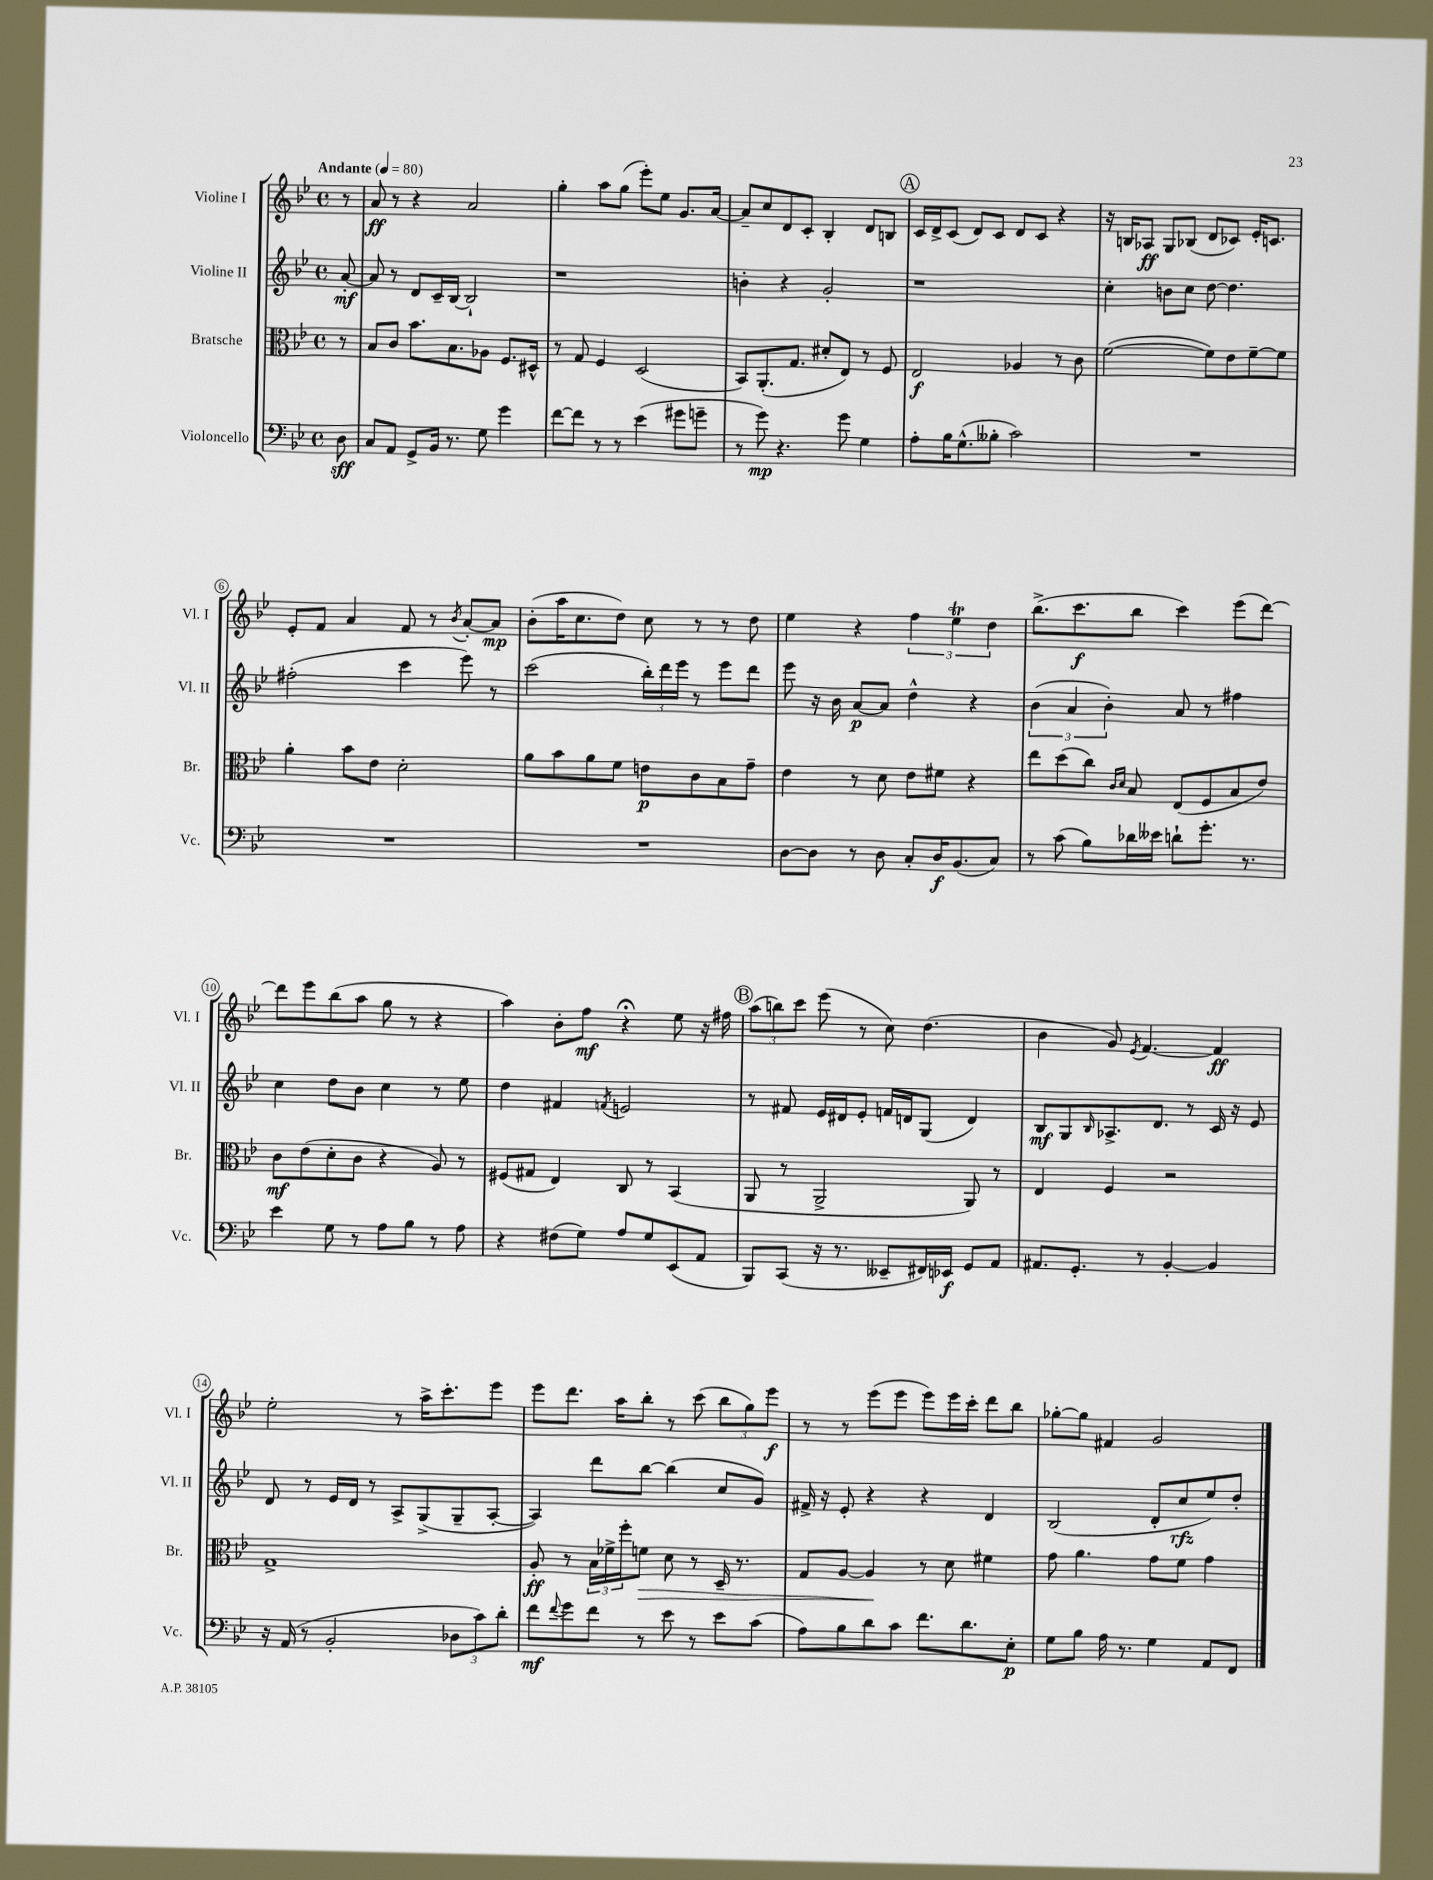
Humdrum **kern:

**kern	**kern	**kern	**kern
*staff4	*staff3	*staff2	*staff1
*clefF4	*clefC3	*clefG2	*clefG2
*k[b-e-]	*k[b-e-]	*k[b-e-]	*k[b-e-]
*M4/4	*M4/4	*M4/4	*M4/4
*met(c)	*met(c)	*met(c)	*met(c)
*MM80	*MM80	*MM80	*MM80
8D\	8r	[8a'/	8r
=	=	=	=
8C/L	8B-/L	8a/]	8a/
8AA/J	8c/J	8r	8r
8GG^/L	8.b-\L	8d/L	4r
16BB-/Jk	.	16c~/L	.
8.r	8.B-\	[16B-/JJ	.
.	.	2B-`/]	2a/
8G\	8A-\J	.	.
4g\	8.F/L	.	.
.	16D#^^/Jk	.	.
=	=	=	=
[8f\L	8r	1r	4gg'\
8f\]J	8G/	.	.
8r	4F/	.	8aa\L
8r	.	.	(8gg\J
(4e-\	(2D/	.	8eee-'\L)
.	.	.	8ee-\J
8g#\L	.	.	8.g/L
8g~\J	.	.	.
.	.	.	[16a/Jk
=	=	=	=
8r	8BB-/L)	4b'\	8a~/]L
8g\)	(8.AA'/	.	8cc/
4.r	.	4r	8d/
.	8.G/J	.	.
.	.	.	8c'/J
.	8d#'/L	2g'/	4B-'/
8g\	8E-/J)	.	.
4G\	8r	.	8d/L
.	8F/	.	8B/J
=	=	=	=
8A'\L	2E-/	1r	16c/LL
.	.	.	16d^/J
16B-\K	.	.	(8c/J
(8.G^^\	.	.	.
.	.	.	8d/L)
8B--'\J	.	.	8c/J
2c\)	4A-/	.	8d/L
.	.	.	8c/J
.	8r	.	4r
.	8c\	.	.
=	=	=	=
1r	([2f\	4cc'\	16r
.	.	.	16B/LK
.	.	.	8A-/J
.	.	8b\L	8G/L
.	.	8cc\J	(8B-/J
.	8f\]L)	[8dd\	8d/L
.	8e-\	4.dd\]	8c-/J)
.	[8f~\	.	16e-'/LK
.	.	.	8.c/J
.	8f\]J	.	.
=	=	=	=
1r	4a'\	(2ff#'\	8e-'/L
.	.	.	8f/J
.	8b-\L	.	4a/
.	8e-\J	.	.
.	2d'\	4ccc\	8f/
.	.	.	8r
.	.	.	8qb-/
.	.	8eee-\)	[8a'/L
.	.	8r	8a/]J
=	=	=	=
1r	8a\L	(2ccc\	(8b-'\L
.	8b-\	.	16aa\K
.	.	.	8.cc\
.	8a\	.	.
.	8f\J	.	8dd\J)
.	8e\L	24bb-'\LL)	8cc\
.	.	24ddd\	.
.	.	24eee-\JJ	.
.	8c\	8r	8r
.	8B-\	8eee-\L	8r
.	8g~\J	8ddd\J	8dd\
=	=	=	=
[8D\L	4e-\	8eee-\	4ee-\
8D\]J	.	16r	.
.	.	16b-\	.
8r	8r	[8a/L	4r
8D\	8d\	8a/]J	.
8C'/L	8e-\L	4dd^^\	6ff\
16D/K	8f#\J	.	.
.	.	.	6ee-\
(8.BB-/	.	.	.
.	4r	4r	.
.	.	.	6dd\
8C/J)	.	.	.
=	=	=	=
8r	8ee-\L	(6b-\	(8.bb-^\L
(8c\	(8dd\	.	.
.	.	6a/	.
.	.	.	8.ccc\
8B-\L)	8cc\J)	.	.
.	.	6b-'\)	.
.	16qqc/LL	.	.
.	16qqd/JJ	.	.
16d-\L	8B-/	.	8bb-\J
16e--\JJ	.	.	.
8d`\L	(8E-/L	8a/	4ccc\)
8.g'\J	8F/	8r	.
.	8B-/	4ff#\	(8eee-\L
8.r	.	.	.
.	8e-/J)	.	[8ddd\J)
=	=	=	=
4e-\	8c\L	4cc\	8ddd\]L
.	(8e-\	.	8eee-\
8G\	8d'\	8dd\L	(8bb-\
8r	8c\J	8b-\J	8aa\J
8A\L	4r	4cc\	8gg\
8B-\J	.	.	8r
8r	8A/)	8r	4r
8A\	8r	8ee-\	.
=	=	=	=
4r	(8F#/L	4dd\	4aa\)
.	8G#/J	.	.
(8F#\L	4E-/)	4f#/	8b-'\L
8G\J)	.	.	8ff\J
.	.	8qf/	.
8A/L	8C/	2e/	4r;
8G/	8r	.	.
(8EE-/	(4BB-/	.	8ee-\
8AA/J	.	.	16r
.	.	.	16ff#\
=	=	=	=
8BBB-/L)	8AA/	8r	(12aa\L
.	.	.	12bb\)
(8CC/J	8r	8f#/	.
.	.	.	12ccc\J
16r	2AA^/	16e-/LL	(8eee-\
8.r	.	16d#/J	.
.	.	8e-'/J	8r
8EE--~/L	.	16f/LL	8cc\)
.	.	16d/J	.
16FF#/L)	.	(8G/J	(4.dd\
16EE-/JJ	.	.	.
8GG/L	8AA/)	4d/)	.
8AA/J	8r	.	.
=	=	=	=
8.AA#/L	4E-/	8B-/L	4b-\
.	.	8G/	.
8.GG'/J	.	.	.
.	.	16qqB-/	.
.	4F/	8.A-^/	8g/)
.	.	.	8qe-/
8r	.	.	[4.f/
.	.	8.d/J	.
[4BB-'/	2r	.	.
.	.	8r	.
4BB-/]	.	16c/	4f/]
.	.	16r	.
.	.	8e-/	.
=	=	=	=
16r	1G^	8d/	2ee-'\
(16AA/	.	.	.
8r	.	8r	.
2BB-'/	.	16e-/LL	.
.	.	16d/JJ	.
.	.	8r	.
.	.	8A^/L	8r
.	.	(8G^/	16aa^\LK
.	.	.	8.ccc'\
12D-\L	.	8G~/	.
12c\)	.	.	.
.	.	[8A'/J	8eee-\J
12d'\J	.	.	.
=	=	=	=
8f\L	8A'/	4A/])	8eee-\L
8qqf/	.	.	.
8g\	8r	.	8.ddd\J
8f\J	24B-\LL	8ddd\L	.
.	24f-^\	.	.
.	.	.	16aa\LK
.	24ff'\J	.	.
8r	8f\J	[8bb-\J	8bb-'\J
8e-\	8d\	(4bb-\]	8r
8r	8r	.	(8ccc\
8e-\L	16D~/	8cc/L	12bb-\L
.	8.r	.	.
.	.	.	12gg\)
(8c\J	.	8g/J)	.
.	.	.	12eee-\J
=	=	=	=
8A\L)	8G/L	16f#^/	8r
.	.	16r	.
8B-\	[8A/J	8e-'/	8r
8d\	4A/]	4r	(8eee-\L
8c\J	.	.	8eee-\J
8.f\L	8r	4r	8eee-\L)
.	8d\	.	16eee-\L
8.d\	.	.	16ccc'\JJ
.	4f#\	4d/	8ddd\L
8E-'\J	.	.	8bb-\J
=	=	=	=
8G\L	8g\	(2B-/	[8gg-'\L
8B-\J	4.a\	.	8gg-\]J
16A\	.	.	4f#/
8.r	.	.	.
4G\	8g\L	8d'/L	2g/
.	8f\J	8cc/	.
8AA/L	4g\	8ee-/)	.
8FF/J	.	8dd'/J	.
==	==	==	==
*-	*-	*-	*-
